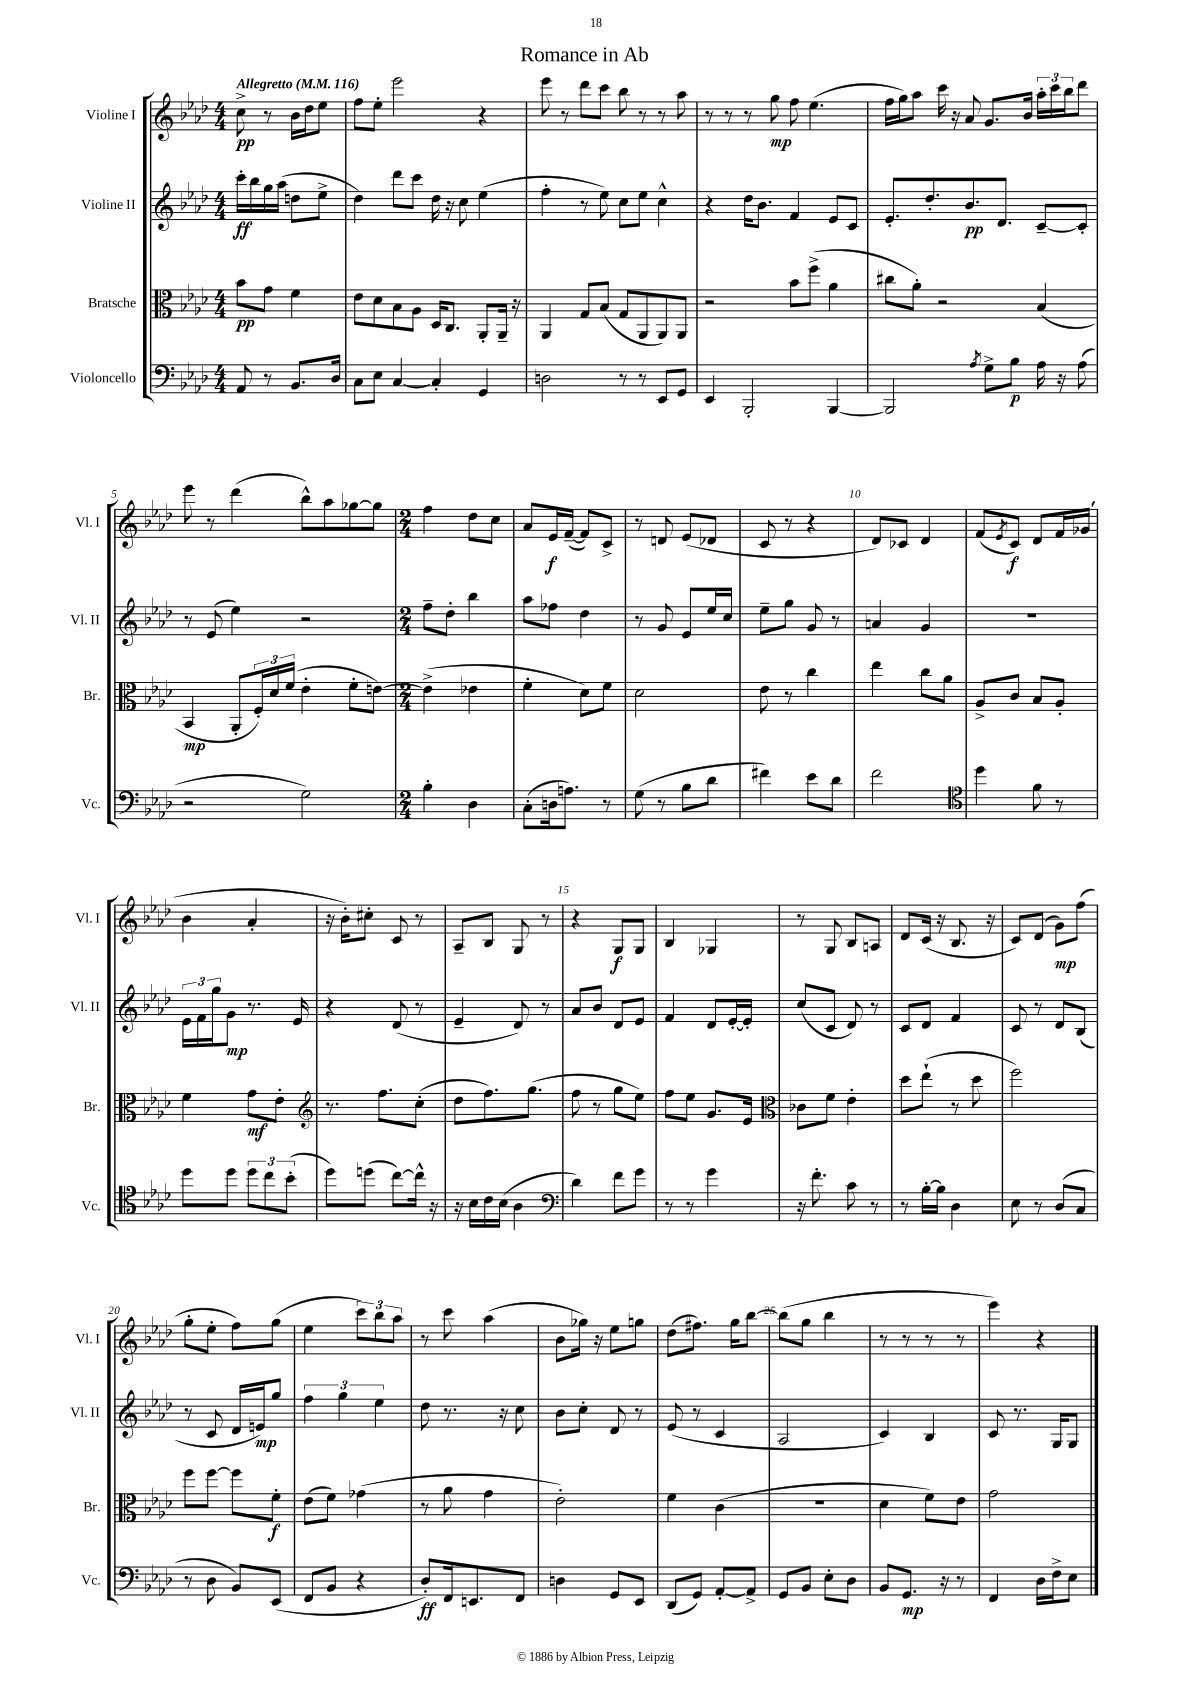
\header { title = "Romance in Ab" }
<<
\new StaffGroup <<
\new Staff = "s0" \with { instrumentName = "Violine I" shortInstrumentName = "Vl. I" } {
    \clef treble \key aes \major \numericTimeSignature \time 4/4 \partial 2 \tempo "Allegretto" 4 = 116
    c''8->\pp r8 bes'16 des''16 ees''8 |
    f''8 ees''8-. ees'''2 r4 |
    ees'''8 r8 des'''8 c'''8 bes''8 r8 r8 aes''8 |
    r8 r8 r8 g''8\mp f''8 ees''4.( |
    f''16 g''16) aes''8 c'''16 r16 aes'8 g'8. bes'16 \tuplet 3/2 { aes''16-. c'''16 bes''16 } des'''8 |
    ees'''8 r8 des'''4( bes''8-^) aes''8 ges''8~ ges''8 |
    \numericTimeSignature \time 2/4 f''4 des''8 c''8 |
    aes'8 ees'16\f f'16~--( f'8) c'8-> |
    r8 d'8 ees'8( des'8 |
    c'8 r8 r4 |
    des'8) ces'8 des'4 |
    f'8( \acciaccatura { ees'8 } c'8\f) des'8 f'16 ges'16( |
    bes'4 aes'4-. |
    r16 bes'16-.) cis''8-. c'8 r8 |
    aes8-- bes8 g8 r8 |
    r4 g8\f g8 |
    bes4 ges4 |
    r8 g8 bes8 a8 |
    des'8 c'16( r16 bes8. r16 |
    c'8) des'8( g'8\mp) f''8( |
    g''8-. ees''8-. f''8) g''8( |
    ees''4 \tuplet 3/2 { c'''8) bes''8 aes''8 } |
    r8 c'''8 aes''4( |
    bes'8 ges''16) r16 ees''8 g''8 |
    des''8( fis''8.) g''16 bes''8~ |
    bes''8( g''8 bes''4 |
    r8 r8 r8 r8 |
    ees'''4) r4 \bar "|." |
}
\new Staff = "s1" \with { instrumentName = "Violine II" shortInstrumentName = "Vl. II" } {
    \clef treble \key aes \major \numericTimeSignature \time 4/4 \partial 2
    c'''16-.\ff bes''16 g''16 aes''16( d''8 ees''8-> |
    des''4) des'''8 c'''8 des''16 r16 c''8 ees''4( |
    f''4-. r8 ees''8) c''8 ees''8 c''4-^ |
    r4 des''16 bes'8. f'4 ees'8 c'8 |
    ees'8.-. des''8.-. bes'8.\pp des'8. c'8~-- c'8-. |
    r8 ees'8( ees''4) r2 |
    \numericTimeSignature \time 2/4 f''8-- des''8-. bes''4 |
    aes''8 fes''8 des''4 |
    r8 g'8 ees'8 ees''16 c''16 |
    ees''8-- g''8 g'8 r8 |
    a'4 g'4 |
    r2 |
    \tuplet 3/2 { ees'16 f'16 g''16 } g'8\mp r8. ees'16 |
    r4 des'8( r8 |
    ees'4-- des'8) r8 |
    aes'8 bes'8 des'8 ees'8 |
    f'4 des'8 ees'16~-. ees'16-. |
    c''8( c'8 des'8) r8 |
    c'8 des'8 f'4 |
    c'8 r8 des'8 bes8( |
    r8 c'8 des'16 e'16\mp) g''8 |
    \tuplet 3/2 { f''4 g''4 ees''4 } |
    des''8 r8. r16 c''8 |
    bes'8 c''8-. des'8 r8 |
    ees'8( r8 c'4 |
    aes2 |
    c'4) bes4 |
    c'8 r8. g16 g8 \bar "|." |
}
\new Staff = "s2" \with { instrumentName = "Bratsche" shortInstrumentName = "Br." } {
    \clef alto \key aes \major \numericTimeSignature \time 4/4 \partial 2
    bes'8\pp g'8 f'4 |
    ees'8 des'8 bes8 aes8 des16 c8. aes,8-. aes,16-- r16 |
    aes,4 g8 bes8( g8 aes,8 aes,8) aes,8 |
    r2 bes'8 f''8->( aes'4 |
    cis''8 aes'8-.) r2 bes4( |
    bes,4\mp aes,8-. \tuplet 3/2 { f16-.) des'16 f'16( } ees'4-. f'8-. e'8~) |
    \numericTimeSignature \time 2/4 e'4->( ees'4 |
    f'4-. des'8) f'8 |
    des'2 |
    ees'8 r8 c''4 |
    ees''4 c''8 aes'8 |
    aes8-> c'8 bes8 aes8-. |
    f'4 g'8\mf ees'8-. |
    \clef treble r8. f''8. c''8-.( |
    des''8 f''8.) g''8.( |
    f''8 r8 g''8 ees''8) |
    f''8 ees''8 g'8. ees'16 |
    \clef alto ces'8 f'8 ees'4-. |
    des''8 ees''8-!( r8 des''8 |
    f''2) |
    f''8 f''8~ f''8 f'8-.\f |
    ees'8( f'8) ges'4( |
    r8 aes'8 g'4 |
    ees'2-.) |
    f'4 c'4( |
    R2 |
    des'4 f'8) ees'8 |
    g'2 \bar "|." |
}
\new Staff = "s3" \with { instrumentName = "Violoncello" shortInstrumentName = "Vc." } {
    \clef bass \key aes \major \numericTimeSignature \time 4/4 \partial 2
    aes,8 r8 bes,8. des16 |
    c8 ees8 c4~ c4-. g,4 |
    d2 r8 r8 ees,8 g,8 |
    ees,4 bes,,2-. bes,,4~ |
    bes,,2 \acciaccatura { aes8 } g8-> bes8\p aes16 r16 aes8( |
    r2 g2) |
    \numericTimeSignature \time 2/4 bes4-. des4 |
    c8-.( d16 a8.) r8 |
    g8( r8 bes8 des'8 |
    fis'4) ees'8 des'8 |
    f'2 |
    \clef tenor des''4 f'8 r8 |
    des''8 des''8 \tuplet 3/2 { des''8 c''8 bes'8-.( } |
    des''8) d''8( c''8~) c''16-^ r16 |
    r16 bes16 c'16 bes16( aes4 |
    \clef bass des'4) f'8 g'8 |
    r8 r8 g'4 |
    r16 f'8.-. c'8 r8 |
    r8 bes16~-. bes16 des4 |
    ees8 r8 des8( c8 |
    r8 des8 bes,8) ees,8( |
    f,8 bes,8 r4 |
    des8-.\ff) f,16 e,8. f,8 |
    d4 g,8 ees,8 |
    des,8( g,8) aes,8~-. aes,8-> |
    g,8 bes,8 ees8-. des8 |
    bes,8 g,8.\mp r16 r8 |
    f,4 des16 f16-> ees8 \bar "|." |
}
>>
>>
\layout { \context { \Score \override BarNumber.break-visibility = ##(#f #t #t) barNumberVisibility = #(every-nth-bar-number-visible 5) } }
